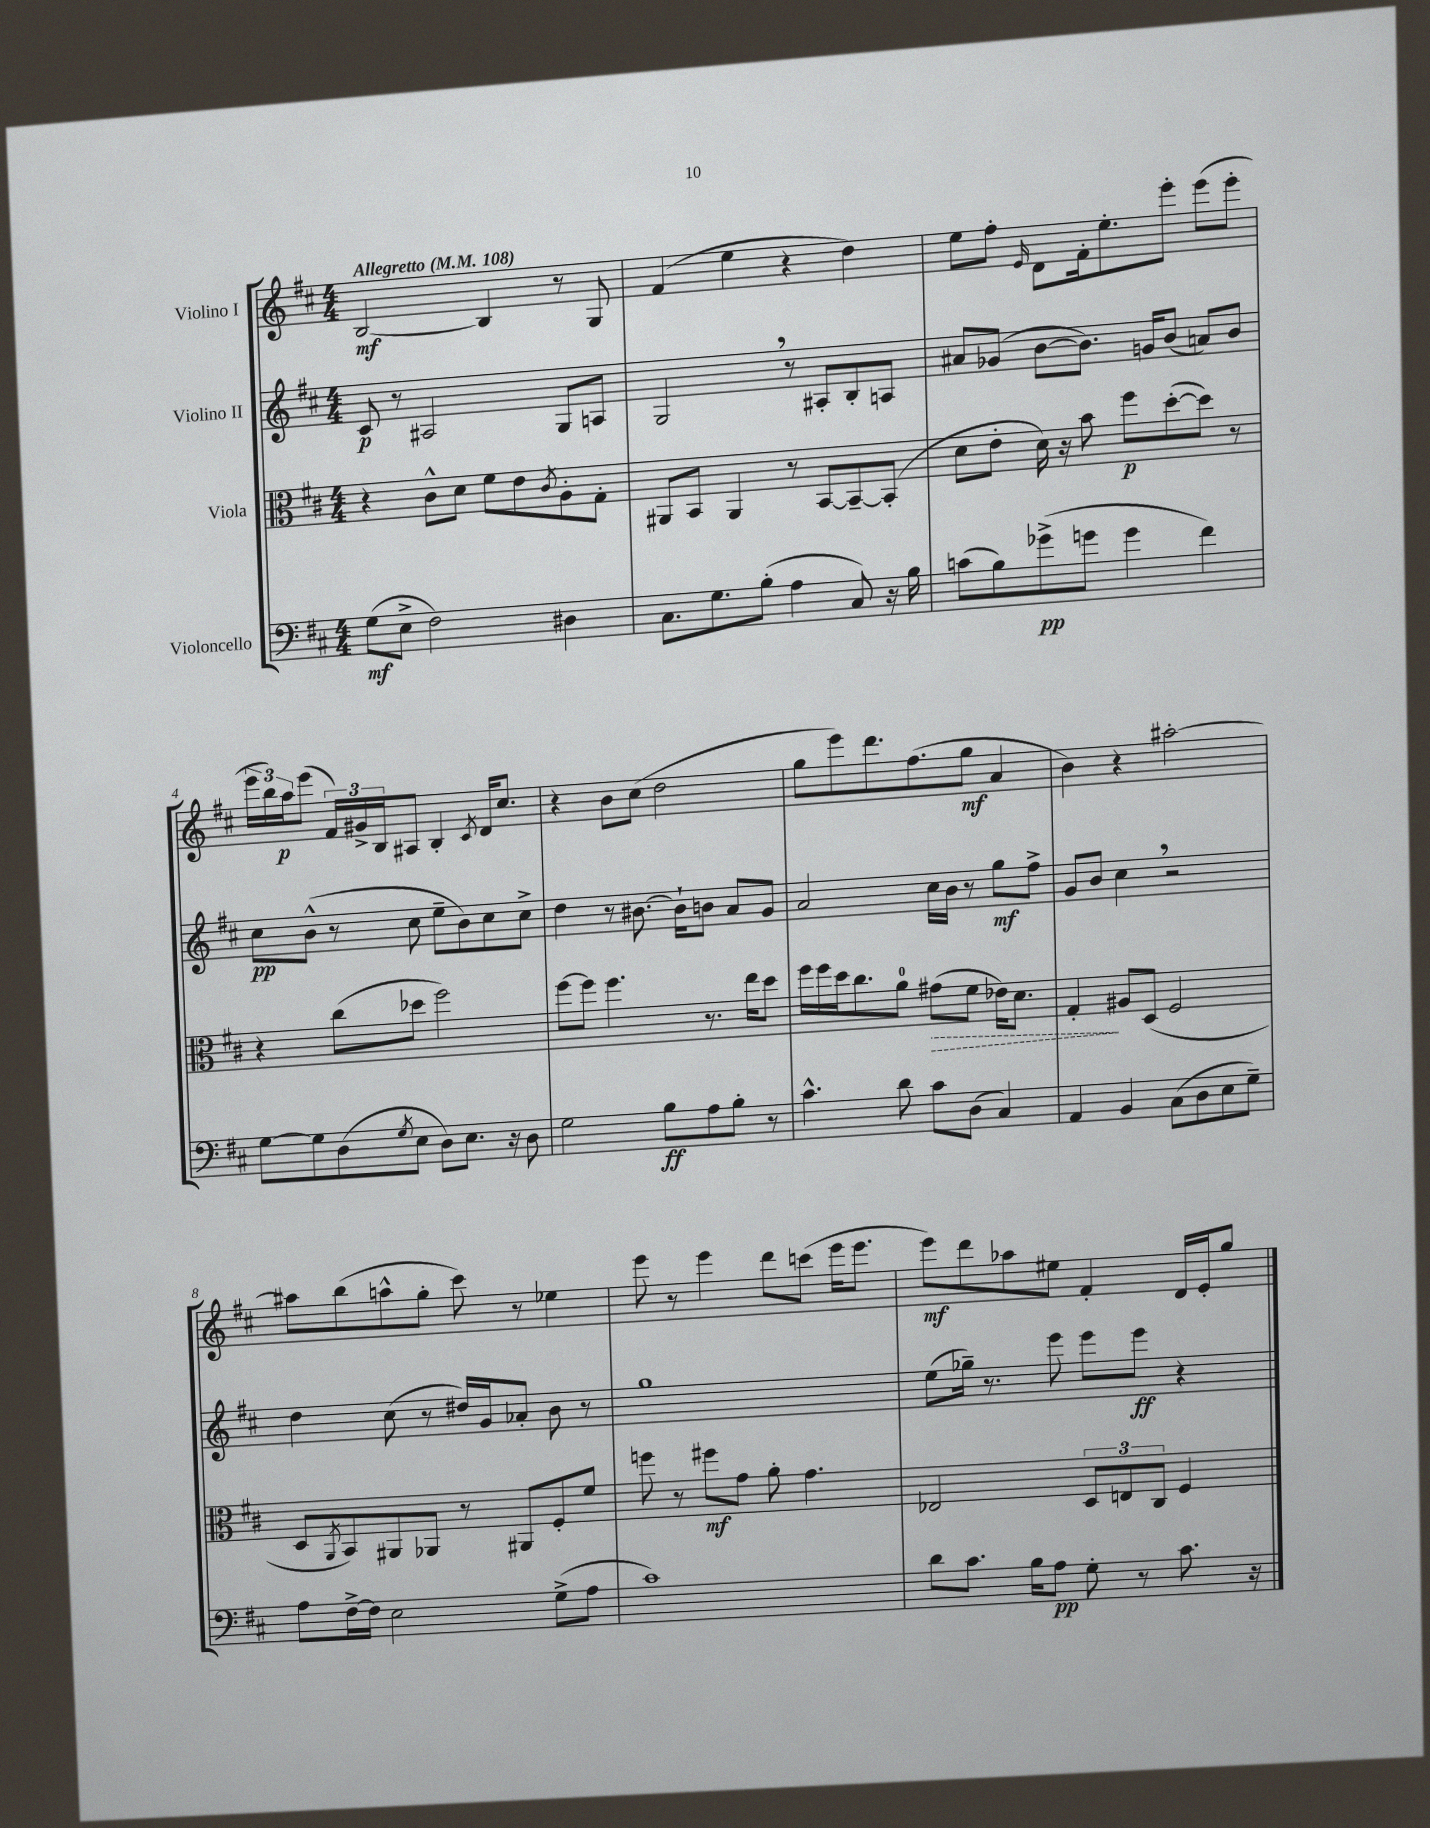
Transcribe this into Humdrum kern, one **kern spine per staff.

**kern	**kern	**kern	**kern
*staff4	*staff3	*staff2	*staff1
*clefF4	*clefC3	*clefG2	*clefG2
*k[f#c#]	*k[f#c#]	*k[f#c#]	*k[f#c#]
*M4/4	*M4/4	*M4/4	*M4/4
*MM108	*MM108	*MM108	*MM108
(8G	4r	8c#	[2B
8E^	.	8r	.
2F#)	8c#^^	2A#	.
.	8d	.	.
.	8f#	.	4B]
.	8e	.	.
.	8qc#	.	.
4D#	8A'	8G	8r
.	8G'	8A	8G
=	=	=	=
8.C#	8AA#	2G	(4f#
.	8BB	.	.
8.G	.	.	.
.	4AA#	.	4ee
(8B'	.	.	.
4A	8r	8r	4r
.	[8BB	8A#'	.
8C#)	8BB~_	8B'	4dd)
16r	(8BB']	8A	.
16B	.	.	.
=	=	=	=
(8c	8d	8a#	8ee
8B)	8e'	(8g-	8ff#'
.	.	.	16qqe
(8g-^	16d)	[8b	8d
.	16r	.	.
8g	8b	8.b])	16f#'
.	.	.	8.ee'
4g	8ff#	.	.
.	.	16g	.
.	([8dd'	(8b	8eee'
4f#)	8dd])	8a)	(8eee
.	8r	8b	8eee'
=	=	=	=
[8G	4r	8cc#	24eee
.	.	.	24bb)
.	.	.	24aa
8G]	.	(8b^^	(8eee
(8D	(8cc#	8r	24f#)
.	.	.	24g#^
.	.	.	24B
8qG	.	.	.
8E	8dd-	8cc#	8A#
8D)	2ff#)	8ee~	4B'
8.E	.	8b)	.
.	.	.	8qc#
.	.	8cc#	16d
16r	.	.	8.cc#
8D	.	8cc#^	.
=	=	=	=
2G	[8ff#	4dd	4r
.	8ff#]	.	.
.	4.ff#	8r	8b
.	.	[8.b#	(8cc#
8B	.	.	2dd
.	.	16b#`]	.
8A	8.r	8b	.
8B'	.	8a	.
.	16ee	.	.
8r	8dd	8g	.
=	=	=	=
4.c#^^	16ff#	2a	8gg
.	16ff#	.	.
.	16dd	.	8eee)
.	8.cc#	.	.
.	.	.	8.ddd
8d	8a	.	.
.	.	.	(8.ff#
8c#	(8g#	16cc#	.
.	.	16b	.
(8D	8f#	8r	8gg
4C#)	16e-)	8gg	4a
.	8.d	.	.
.	.	8ff#^	.
=	=	=	=
4AA	4G'	8g	4b)
.	.	8b	.
4BB	8A#	4cc#	4r
.	(8D	.	.
(8C#	2F#	2r	[2aa#'
8D	.	.	.
8E	.	.	.
8G~)	.	.	.
=	=	=	=
8A	8D	4dd	8aa#]
.	8qAA	.	.
[16F#^	8BB)	.	(8bb
16F#]	.	.	.
2E	8AA#	(8cc#	8aa^^
.	8AA-	8r	8gg'
.	8r	16dd#)	8ccc#)
.	.	16g	.
.	8AA#	8a-'	8r
(8G^	8F#'	8b	4ee-
8A	8f#	8r	.
=	=	=	=
1c#)	8ff	1gg	8eee
.	8r	.	8r
.	8ff#	.	4eee
.	8g	.	.
.	8a'	.	8ddd
.	4.g	.	(8ccc
.	.	.	16eee
.	.	.	8.eee
=	=	=	=
8d	2E-	(8ee	8eee)
8.c#	.	16gg-~)	8ddd
.	.	8.r	.
.	.	.	8aa-
16B	.	.	.
8A	.	8eee	8ee#
8G'	12D	8eee	4f#'
.	12E	.	.
8r	.	8eee	.
.	12C#	.	.
8.c#	4F#	4r	16d
.	.	.	16e'
.	.	.	8gg
16r	.	.	.
==	==	==	==
*-	*-	*-	*-
